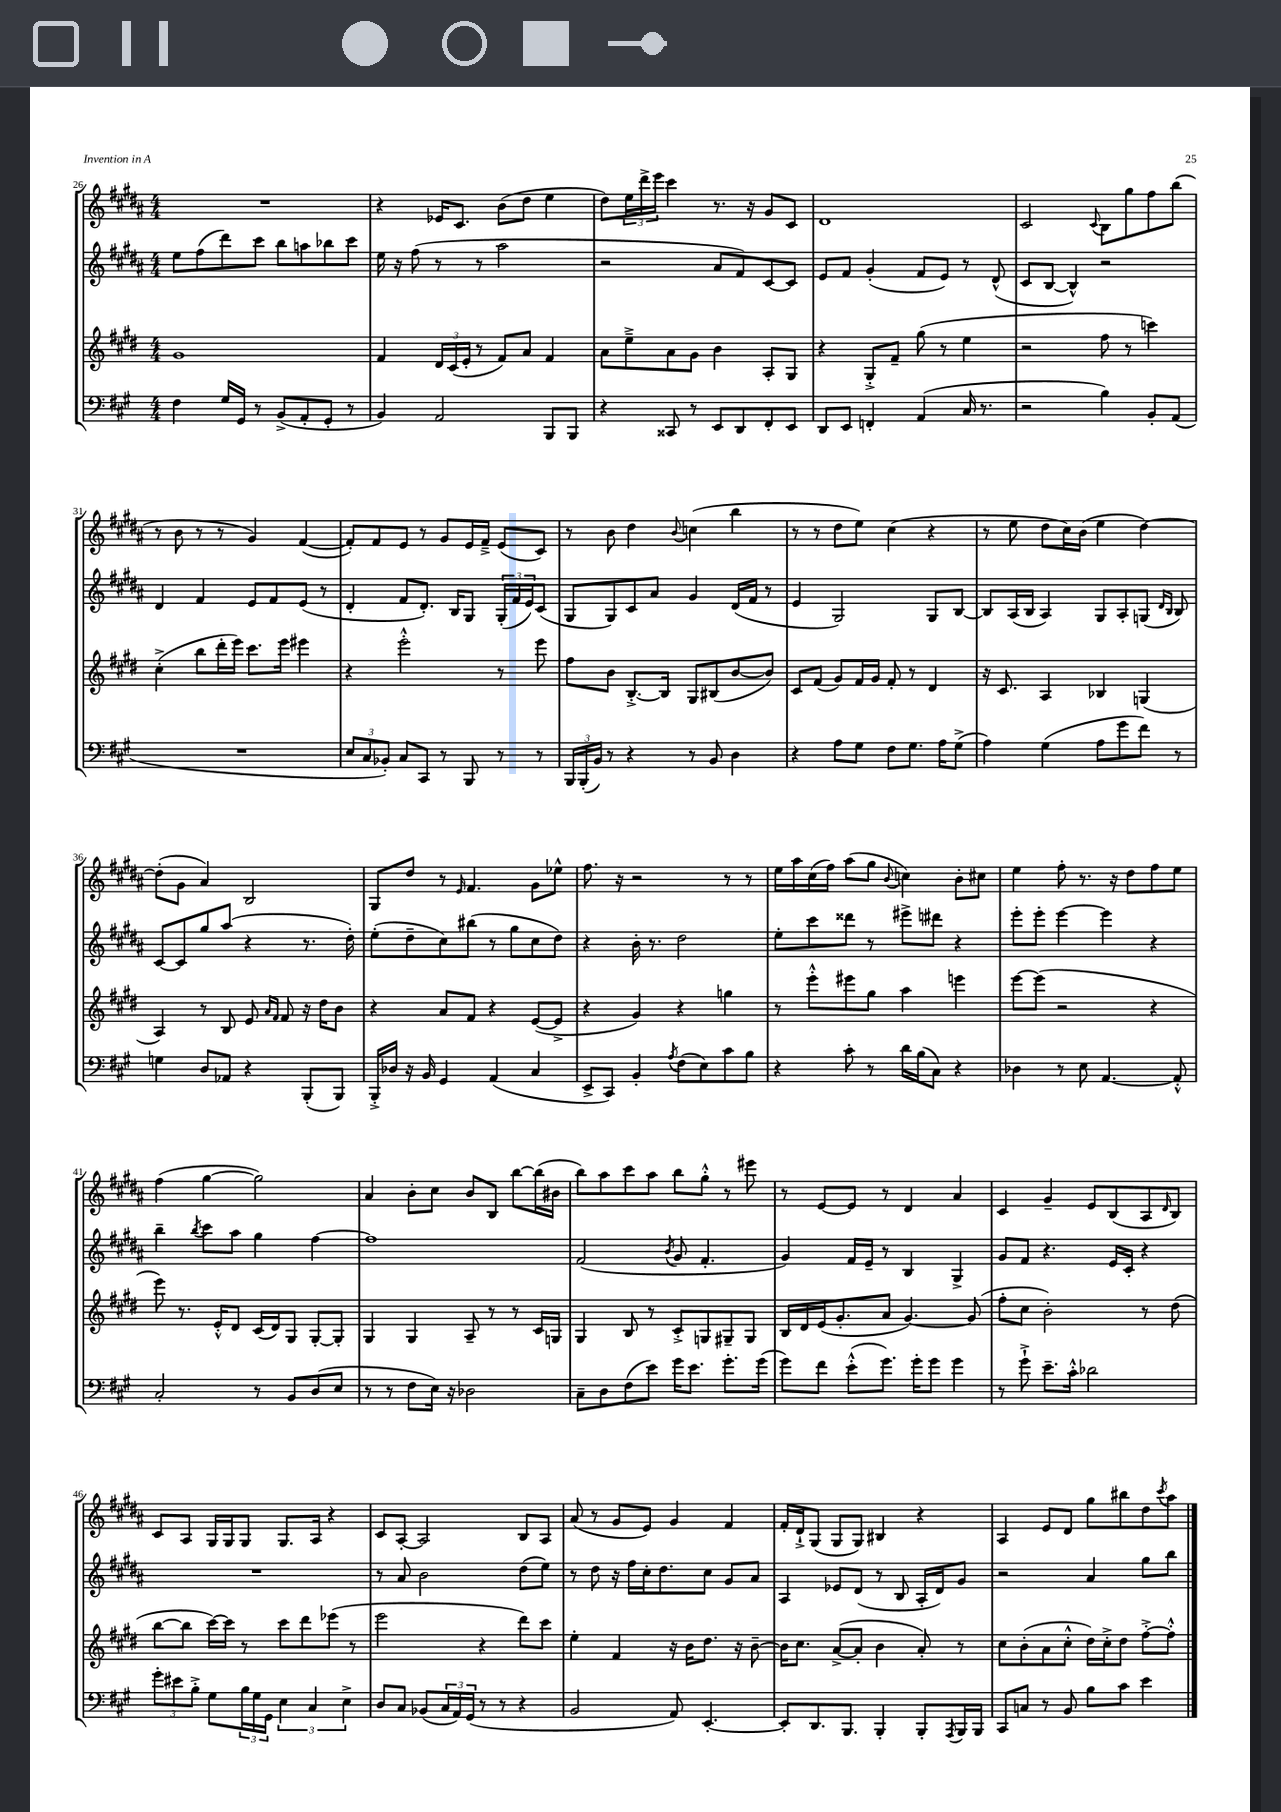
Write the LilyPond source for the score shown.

<<
\new StaffGroup <<
\new Staff = "s0" {
    \clef treble \key b \major \numericTimeSignature \time 4/4
    R1 |
    r4 ees'16 cis'8. b'8( dis''8 e''4 |
    dis''8) \tuplet 3/2 { e''16 dis'''16-> e'''16 } cis'''4 r8. r16 gis'8 cis'8 |
    dis'1 |
    cis'2 \appoggiatura { cis'8 } b8 gis''8 fis''8 b''8( |
    r8 b'8 r8 r8 gis'4) fis'4~( |
    fis'8-.) fis'8 e'8 r8 gis'8 e'16 fis'16---> e'8( cis'8) |
    r8 b'8 dis''4 \appoggiatura { b'8 } c''4( b''4 |
    r8 r8 dis''8 e''8) cis''4( r4 |
    r8 e''8 dis''8 cis''16) b'16( e''4 dis''4~) |
    dis''8-.( gis'8 ais'4) b2 |
    gis8 dis''8 r8 \grace { e'16 } fis'4. gis'8 ees''8-^ |
    fis''8. r16 r2 r8 r8 |
    e''16 ais''16 cis''16( fis''16) ais''8( gis''8 \appoggiatura { b'8 } c''4) b'8-. cis''8 |
    e''4 fis''8-. r8. r16 dis''8 fis''8 e''8 |
    fis''4( gis''4~ gis''2) |
    ais'4 b'8-. cis''8 b'8 b8 b''8~ b''16( bis'16 |
    b''8) ais''8 cis'''8 ais''8 b''8 gis''8-.-^ r8 eis'''8 |
    r8 e'8~ e'8 r8 dis'4 ais'4 |
    cis'4 gis'4-- e'8 b8( ais8 \grace { dis'16 } b8) |
    cis'8 ais8 gis16 gis16 gis8 gis8. ais16 r4 |
    cis'8 ais8~-. ais2 b8 ais8 |
    ais'8( r8 gis'8 e'8) gis'4 fis'4 |
    fis'16-. dis'16-!-> gis8( gis8 gis8) bis4 r4 |
    ais4 e'8 dis'8 gis''8 bis''8 dis''8 \acciaccatura { cis'''8 } ais''8 \bar "|." |
}
\new Staff = "s1" {
    \clef treble \key b \major \numericTimeSignature \time 4/4
    e''8 fis''8( dis'''8) cis'''8 b''8 a''8 bes''8 cis'''8 |
    e''16 r16 fis''8( r8 r8 ais''2 |
    r2 ais'8 fis'8) cis'8~ cis'8 |
    e'8 fis'8 gis'4-.( fis'8 e'8) r8 dis'8-^( |
    cis'8 b8~ b4-^) r2 |
    dis'4 fis'4 e'8 fis'8 e'8( r8 |
    dis'4-. fis'8 dis'8.-.) b16 gis8 \tuplet 3/2 { gis16-.( fis'16 e'16) } cis'8( |
    gis8 gis8) cis'8 ais'8 gis'4 dis'16( fis'16 r8 |
    e'4 gis2) gis8 b8~ |
    b8 ais16( b16 ais4) gis8 ais8-. g8( \grace { dis'16 b16 } b8) |
    cis'8~ cis'8 gis''8 ais''8( r4 r8. dis''16-.) |
    e''8-.( dis''8-- cis''8) bis''8( r8 gis''8 cis''8 dis''8) |
    r4 b'16-. r8. dis''2 |
    e''8-. cis'''8 disis'''8 r8 eis'''8-> dis'''8 r4 |
    e'''8-. e'''8-. e'''4~ e'''4 r4 |
    b''4-- \acciaccatura { b''8 } cis'''8 ais''8 gis''4 fis''4~ |
    fis''1 |
    fis'2( \acciaccatura { b'8 } gis'8 fis'4.-. |
    gis'4) fis'16 e'16-- r8 b4 gis4-> |
    gis'8 fis'8 r4. e'16 cis'16-. r4 |
    R1 |
    r8 ais'8 b'2 dis''8( e''8) |
    r8 dis''8 r16 fis''16 cis''16-. dis''8. cis''8 gis'8 ais'8 |
    ais4 ees'8 dis'8( r8 b8 ais16-. dis'16) gis'8 |
    r2 ais'4 gis''8 b''8 \bar "|." |
}
\new Staff = "s2" {
    \clef treble \key e \major \numericTimeSignature \time 4/4
    gis'1 |
    fis'4 \tuplet 3/2 { dis'16 cis'16( e'16-. } r8 fis'8) a'8 fis'4 |
    a'8 e''8---> a'8 gis'8 b'4 a8-. gis8 |
    r4 gis8-.-> fis'8-- gis''8( r8 e''4 |
    r2 fis''8 r8 c'''4) |
    cis''4-.->( b''8 dis'''16-. e'''16) cis'''8. e'''16 eis'''4 |
    r4 e'''2-.-^ r8 e'''8 |
    fis''8 b'8 b8.~-.-> b16 gis8 bis8( b'8~ b'8) |
    cis'8 fis'8( gis'8) fis'16 gis'16 fis'8-. r8 dis'4 |
    r16 cis'8. a4 bes4 g4( |
    a4) r8 b8 e'8 \grace { a'16 fis'16 } fis'8 r16 dis''16 b'8 |
    r4 a'8 fis'8 r4 e'8~( e'8-> |
    r4 gis'4) r4 g''4 |
    r8 e'''8-.-^ eis'''8 gis''8 a''4 e'''4 |
    e'''8~ e'''8( r2 r4 |
    e'''8) r8. e'16-.-^ dis'8 cis'16( dis'16) gis8 gis8~-. gis8-. |
    gis4 gis4 a8-- r8 r8 cis'16 g16 |
    gis4 b8 r8 cis'8-.-> g8 gis8-- gis8 |
    b16 dis'16 e'16( gis'8.-. a'8 gis'4.~) gis'8( |
    fis''8-. cis''8 b'2-.) r8 dis''8( |
    b''8~ b''8 cis'''16~) cis'''16 r8 cis'''8 dis'''8 ees'''8( r8 |
    e'''2 r4 dis'''8) cis'''8 |
    e''4-. fis'4 r16 b'16 dis''8. r16 b'8~-- |
    b'16 cis''8. a'8~->( a'8-. b'4 a'8-.) r8 |
    cis''8 b'8-.( a'8 cis''8-.-^ dis''16) cis''16-.-> dis''8 fis''8~-.-> fis''8-.-^ \bar "|." |
}
\new Staff = "s3" {
    \clef bass \key a \major \numericTimeSignature \time 4/4
    fis4 gis16 gis,16 r8 b,8->( a,8-. gis,8-. r8 |
    b,4) a,2 b,,8 b,,8 |
    r4 cisis,8 r8 e,8 d,8 fis,8-. e,8 |
    d,8 e,8 f,4-. a,4( cis16 r8. |
    r2 b4) b,8-. a,8( |
    R1 |
    \tuplet 3/2 { e8 cis8 bes,8-.) } cis8 cis,8 r8 b,,8 r8 r8 |
    \tuplet 3/2 { b,,16 b,,16-.( b,16) } r8 r4 r8 b,8 d4 |
    r4 a8 gis8 fis8 gis8. a16 gis8->( |
    a4) gis4( a8 gis'8 fis'8) r8 |
    g4 d8 aes,8 r4 b,,8-.( b,,8) |
    b,,16-.-> des16 r16 b,16 gis,4 a,4( cis4 |
    e,8-> cis,8) b,4-. \acciaccatura { a8 } fis8( e8) cis'8 b8 |
    r4 cis'8-. r8 d'16 b16( cis8) r4 |
    des4 r8 e8 a,4.~ a,8-.-^ |
    cis2-. r8 b,8 d8( e8 |
    r8 r8 fis8 e16) r16 des2 |
    cis8-- d8 fis8( e'8) gis'16 e'8. gis'8.-. gis'16( |
    gis'8) fis'8 e'8-.-^( gis'8.) gis'16-. gis'8 gis'4 |
    r8 gis'8-!-> e'8.-- cis'16-.-^ des'2 |
    \tuplet 3/2 { gis'8-. eis'8 b8-.-> } gis8 \tuplet 3/2 { b16 gis16 gis,16 } \tuplet 3/2 { e4 cis4 e4-> } |
    d8 cis8 bes,8( \tuplet 3/2 { cis16 a,16) gis,16( } r8 r8 r4 |
    b,2 a,8) e,4.~-. |
    e,8-. d,8. b,,8. b,,4-. b,,8-. \acciaccatura { a,,8 } b,,16 b,,16 |
    cis,8 c8 r8 b,8 b8 cis'8 e'4 \bar "|." |
}
>>
>>
\layout { \context { \Score currentBarNumber = #26 } }
